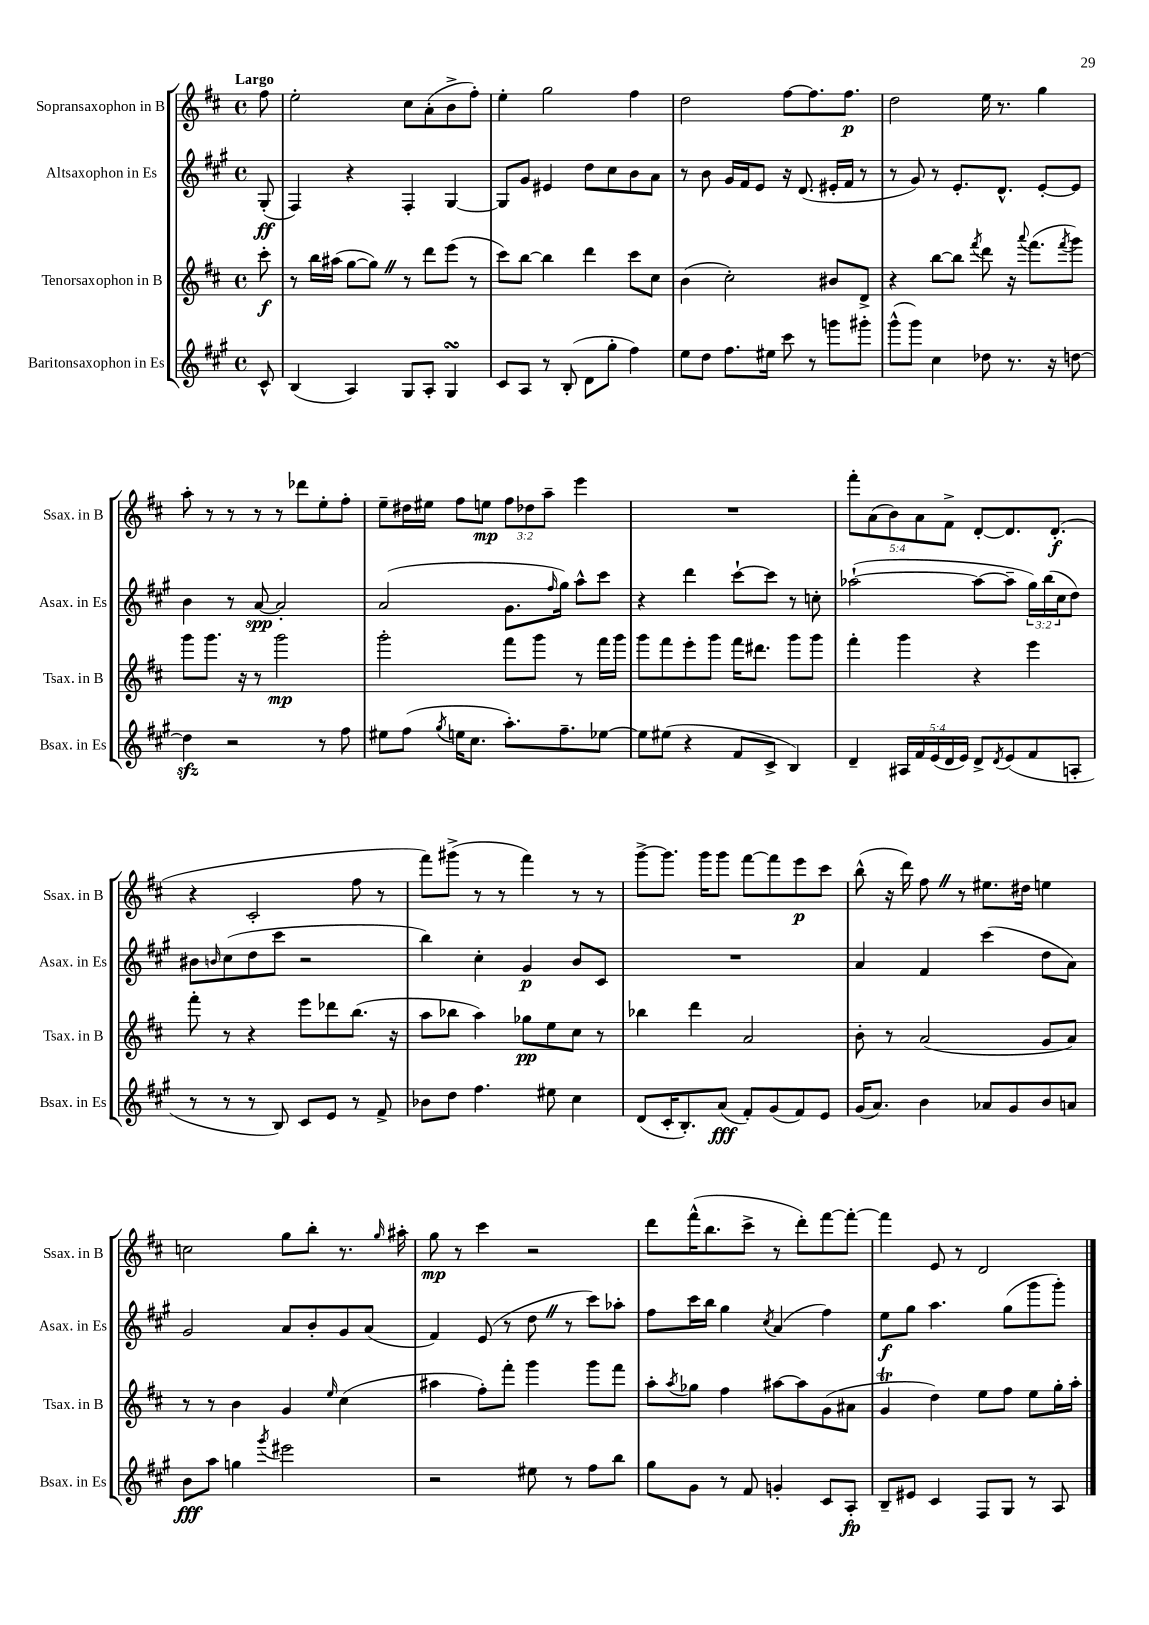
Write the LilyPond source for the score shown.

<<
\new StaffGroup <<
\new Staff = "s0" \with { instrumentName = "Sopransaxophon in B" shortInstrumentName = "Ssax. in B" } {
    \clef treble \key d \major \defaultTimeSignature \time 4/4 \override Staff.TupletNumber.text = #tuplet-number::calc-fraction-text \partial 8 \tempo "Largo"
    fis''8 |
    e''2-. cis''8 a'8-.( b'8-> fis''8-.) |
    e''4-. g''2 fis''4 |
    d''2 fis''8~ fis''8. fis''8.\p |
    d''2 e''16 r8. g''4 |
    a''8-. r8 r8 r8 r8 des'''8 e''8-. fis''8-. |
    e''8-- dis''16 eis''16 fis''8 e''8\mp \tuplet 3/2 { fis''8 des''8 a''8-- } e'''4 |
    R1 |
    \tuplet 5/4 { fis'''8-. a'8( b'8) a'8 fis'8-> } d'8~-. d'8. d'8.-.\f( |
    r4 cis'2-. fis''8 r8 |
    fis'''8) gis'''8->( r8 r8 fis'''4) r8 r8 |
    g'''8~-> g'''8. g'''16 g'''8 fis'''8~ fis'''8 e'''8\p cis'''8 |
    b''8-^( r16 d'''16) fis''8 \once \override BreathingSign.text = \markup { \musicglyph "scripts.caesura.straight" } \breathe r8 eis''8. dis''16 e''4 |
    c''2 g''8 b''8-. r8. \grace { g''16 } ais''16-. |
    g''8\mp r8 cis'''4 r2 |
    d'''8 fis'''16-^( b''8. cis'''8-> r8 d'''8-.) fis'''8~ fis'''8~-. |
    fis'''4 e'8 r8 d'2 \bar "|." |
}
\new Staff = "s1" \with { instrumentName = "Altsaxophon in Es" shortInstrumentName = "Asax. in Es" } {
    \clef treble \key a \major \defaultTimeSignature \time 4/4 \override Staff.TupletNumber.text = #tuplet-number::calc-fraction-text \partial 8
    gis8-.\ff( |
    fis4) r4 fis4-. gis4~ |
    gis8 gis'8 eis'4 d''8 cis''8 b'8 a'8 |
    r8 b'8 gis'16 fis'16 e'8 r16 d'8.( eis'16-. fis'16 r8 |
    r8 gis'8) r8 e'8.-. d'8.-^ e'8~-. e'8 |
    b'4 r8 a'8~\spp a'2-. |
    a'2( gis'8. \grace { fis''16 } gis''16) a''8-^ cis'''8 |
    r4 d'''4 cis'''8~-! cis'''8 r8 c''8-. |
    aes''2~-!( aes''8~ aes''8-- \tuplet 3/2 { gis''16) b''16( cis''16 } d''8) |
    bis'8 \grace { b'16 } cis''8( d''8 cis'''8 r2 |
    b''4) cis''4-. gis'4\p b'8 cis'8 |
    R1 |
    a'4 fis'4 cis'''4( d''8 a'8) |
    gis'2 a'8 b'8-. gis'8 a'8( |
    fis'4) e'8( r8 d''8 \once \override BreathingSign.text = \markup { \musicglyph "scripts.caesura.straight" } \breathe r8 cis'''8) aes''8-. |
    fis''8 cis'''16 b''16 gis''4 \acciaccatura { cis''8 } a'4( fis''4) |
    e''8\f gis''8 a''4. gis''8( gis'''8 gis'''8-.) \bar "|." |
}
\new Staff = "s2" \with { instrumentName = "Tenorsaxophon in B" shortInstrumentName = "Tsax. in B" } {
    \clef treble \key d \major \defaultTimeSignature \time 4/4 \partial 8
    cis'''8-.\f |
    r8 b''16 ais''16( g''8~ g''8) \once \override BreathingSign.text = \markup { \musicglyph "scripts.caesura.straight" } \breathe r8 d'''8 e'''8( r8 |
    cis'''8) b''8~ b''4 d'''4 cis'''8 cis''8 |
    b'4( cis''2-.) bis'8 d'8-> |
    r4 b''8~ b''8 \acciaccatura { fis'''8 } d'''8 r16 \appoggiatura { a'''8 } fis'''8.( \acciaccatura { fis'''8 } g'''8) |
    g'''8 g'''8. r16 r8 g'''2\mp |
    g'''2-. fis'''8 g'''8 r8 fis'''16 g'''16 |
    g'''8 fis'''8 e'''8-. g'''8 fis'''16 dis'''8. g'''8 g'''8 |
    fis'''4-. g'''4 r4 e'''4 |
    fis'''8-. r8 r4 e'''8 des'''8 b''8.( r16 |
    a''8 bes''8 a''4) ges''8\pp e''8 cis''8 r8 |
    bes''4 d'''4 a'2 |
    b'8-. r8 a'2( g'8 a'8) |
    r8 r8 b'4 g'4 \grace { e''16 } cis''4( |
    ais''4 fis''8-.) fis'''8-. g'''4 g'''8 fis'''8 |
    a''8-. \acciaccatura { a''8 } ges''8 fis''4 ais''8~ ais''8 g'8( ais'8 |
    g'4\trill d''4) e''8 fis''8 e''8 g''16-. a''16-. \bar "|." |
}
\new Staff = "s3" \with { instrumentName = "Baritonsaxophon in Es" shortInstrumentName = "Bsax. in Es" } {
    \clef treble \key a \major \defaultTimeSignature \time 4/4 \override Staff.TupletNumber.text = #tuplet-number::calc-fraction-text \partial 8
    cis'8-^ |
    b4( a4) gis8 a8-. gis4\turn |
    cis'8 a8 r8 b8-.( d'8 gis''8-. fis''4) |
    e''8 d''8 fis''8. eis''16 cis'''8 r8 g'''8 gis'''8-. |
    gis'''8-^( gis'''8) cis''4 des''8 r8. r16 d''8~ |
    d''4\sfz r2 r8 fis''8 |
    eis''8 fis''8( \acciaccatura { gis''8 } e''16 cis''8. a''8.-.) fis''8.-- ees''8~ |
    ees''8 eis''8( r4 fis'8 cis'8-> b4) |
    d'4-- \tuplet 5/4 { ais16 fis'16 e'16( d'16 e'16) } d'8-> \acciaccatura { d'8 } e'8( fis'8 a8-. |
    r8 r8 r8 b8) cis'8 e'8 r8 fis'8-> |
    bes'8 d''8 fis''4. eis''8 cis''4 |
    d'8( cis'16-. b8.-.) a'8\fff( fis'8-.) gis'8( fis'8) e'8 |
    gis'16( a'8.) b'4 aes'8 gis'8 b'8 a'8 |
    b'8\fff a''8 g''4 \acciaccatura { gis'''8 } eis'''2 |
    r2 eis''8 r8 fis''8 b''8 |
    gis''8 gis'8 r8 fis'8 g'4-. cis'8 a8-.\fp |
    b8-- eis'8 cis'4 fis8 gis8 r8 a8 \bar "|." |
}
>>
>>
\layout { \context { \Score \remove "Bar_number_engraver" } }
